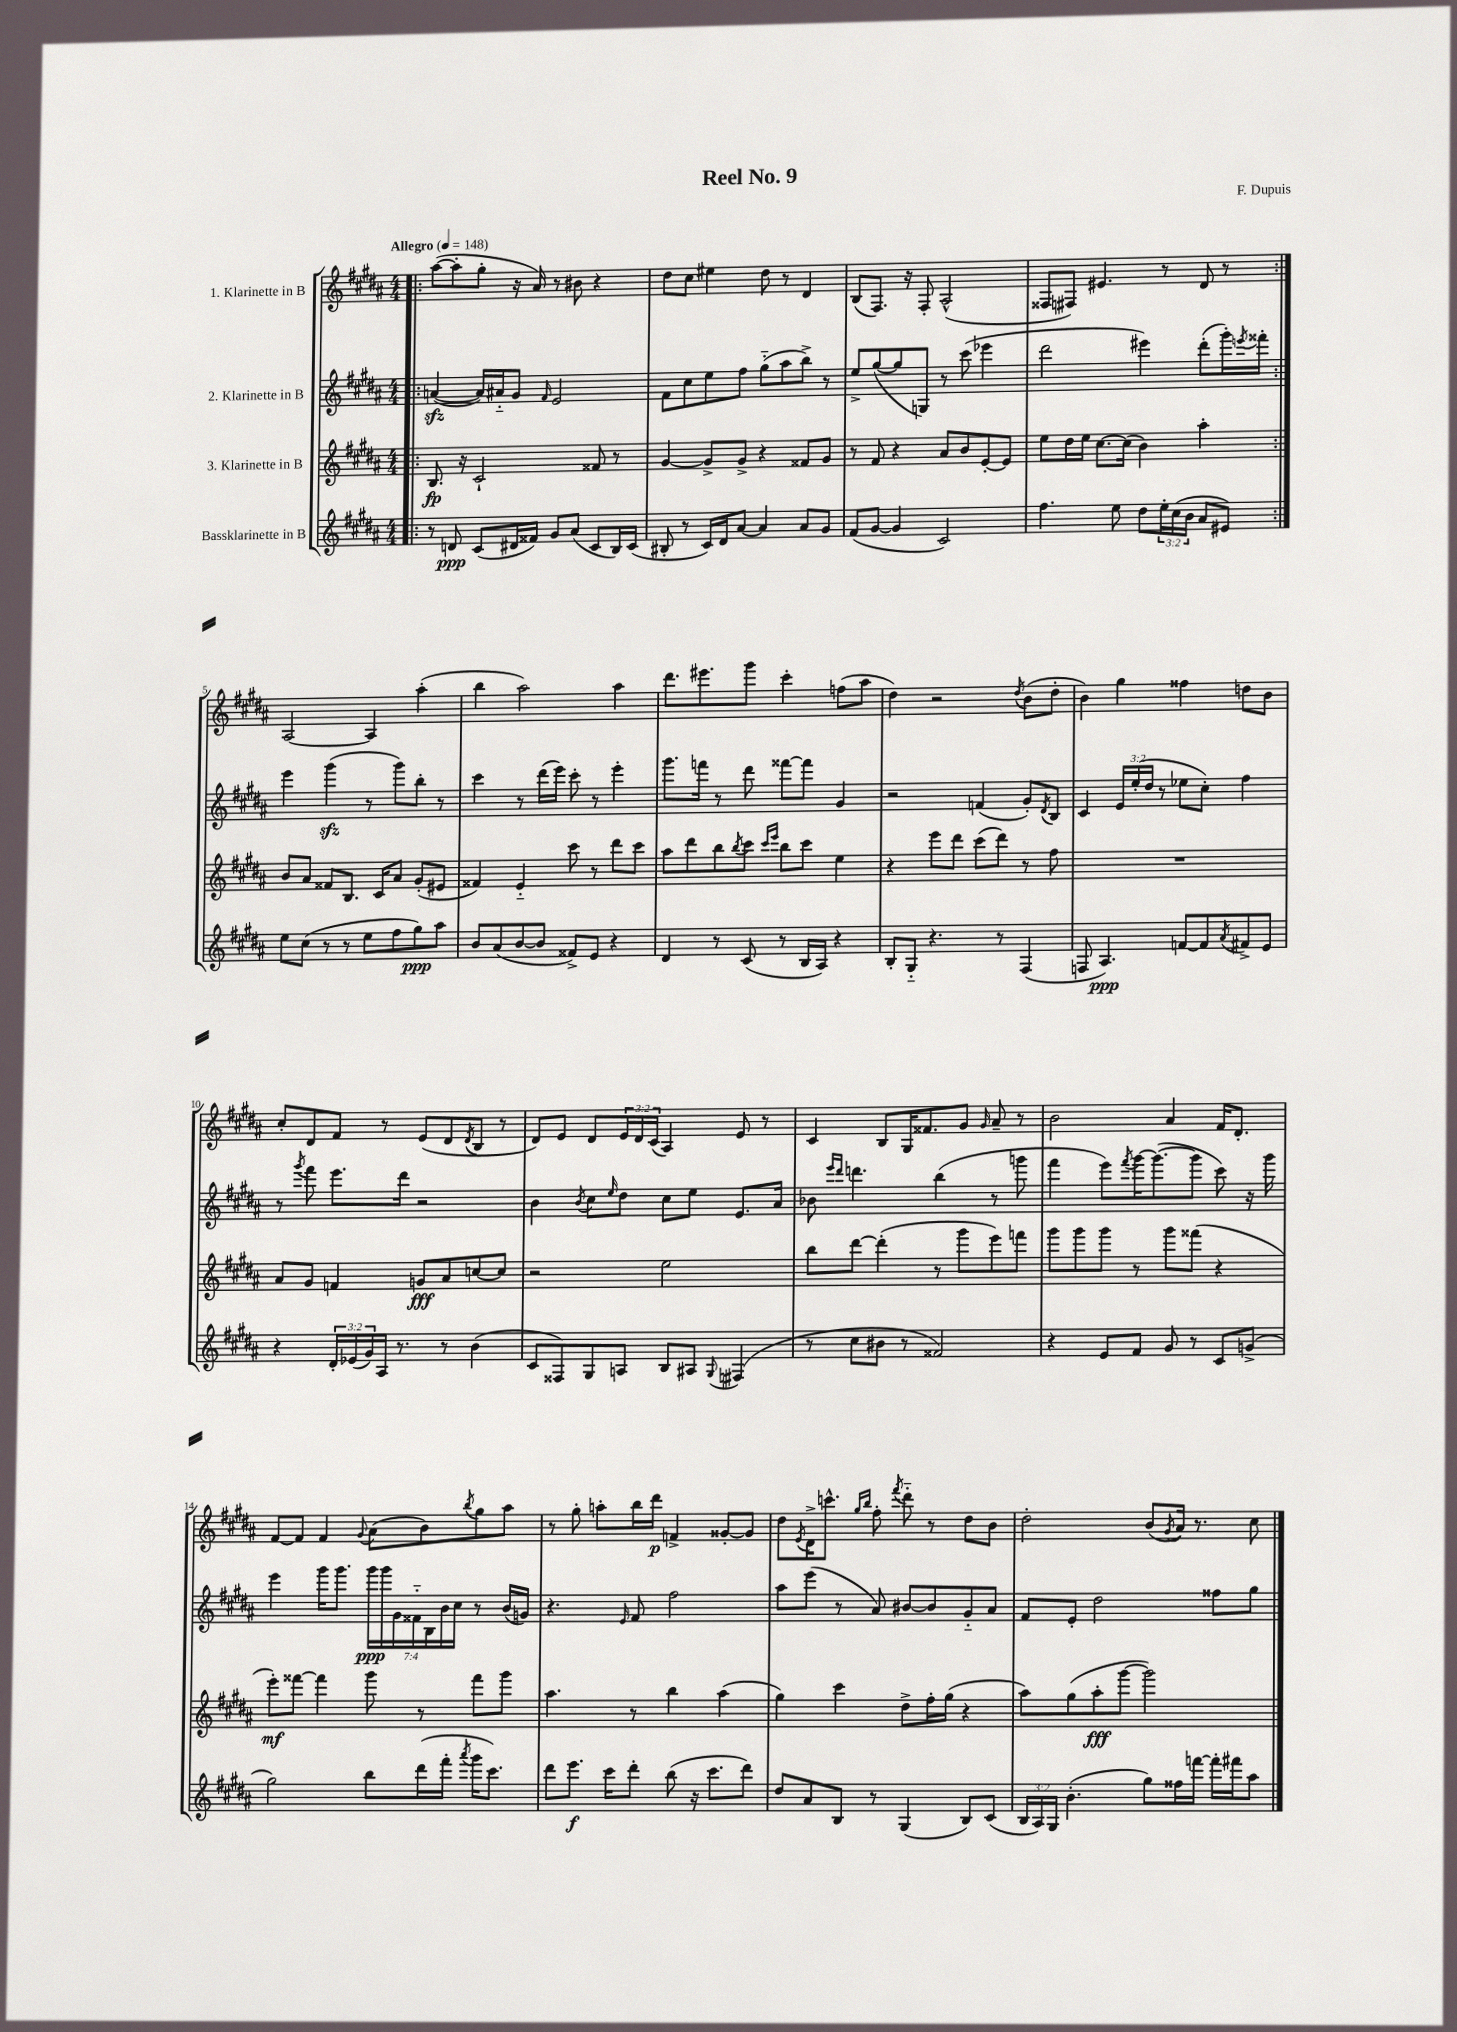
\header { title = "Reel No. 9" composer = "F. Dupuis" }
<<
\new StaffGroup <<
\new Staff = "s0" \with { instrumentName = "1. Klarinette in B" } {
    \clef treble \key b \major \numericTimeSignature \time 4/4 \override Staff.TupletNumber.text = #tuplet-number::calc-fraction-text \tempo "Allegro" 4 = 148
    \repeat volta 2 { \bar ".|:" ais''8~( ais''8-. gis''8-. r16 ais'16) r8 bis'8 r4 |
    dis''8 cis''8 eis''4 dis''8 r8 dis'4 |
    b8( fis8.) r16 fis8-. ais2-^( |
    fisis8 fis8) eis'4. r8 dis'8 r8 | }
    ais2~ ais4 ais''4-.( |
    b''4 ais''2) ais''4 |
    dis'''8. eis'''8. gis'''8 cis'''4-. f''8( ais''8 |
    dis''4) r2 \acciaccatura { dis''8 } b'8( dis''8-. |
    b'4) gis''4 fisis''4 d''8 b'8 |
    cis''8-. dis'8 fis'8 r8 e'8( dis'8 \acciaccatura { dis'8 } b8 r8 |
    dis'8) e'8 dis'8 \tuplet 3/2 { e'16 dis'16 cis'16( } ais4) e'8 r8 |
    cis'4 b8 gis16 fisis'8. gis'8 \grace { gis'16 } ais'8-- r8 |
    b'2 ais'4 fis'16 dis'8.-. |
    fis'8~ fis'8 fis'4 \appoggiatura { gis'8 } ais'8( b'8) \acciaccatura { b''8 } gis''8 ais''8 |
    r8 gis''8-. a''8-. b''16 dis'''16\p f'4-> gisis'8~-. gisis'8 |
    dis''8 \acciaccatura { e'8 } dis'16-> c'''8.-^ \grace { gis''16 b''16 } fis''8-. \acciaccatura { fis'''8 } dis'''8-_ r8 dis''8 b'8 |
    dis''2-. b'8( \acciaccatura { gis'8 } ais'16) r8. cis''8 \bar "|." |
}
\new Staff = "s1" \with { instrumentName = "2. Klarinette in B" } {
    \clef treble \key b \major \numericTimeSignature \time 4/4 \override Staff.TupletNumber.text = #tuplet-number::calc-fraction-text
    \repeat volta 2 { \bar ".|:" a'4~\sfz( a'16) ais'16-_ gis'8 \grace { fis'16 } e'2 |
    fis'8 cis''8 e''8 fis''8 gis''8-_( ais''8 b''8->) r8 |
    e''8-> gis''8~( gis''8 g8) r8 cis'''8( ees'''4 |
    dis'''2 eis'''4) dis'''8-.( gis'''16-.) \acciaccatura { e'''8 } fisis'''16-. | }
    e'''4 gis'''4\sfz( r8 gis'''8) b''8-. r8 |
    cis'''4 r8 dis'''16( e'''16) cis'''8-. r8 e'''4-. |
    gis'''8. f'''16 r8 dis'''8 fisis'''8~ fisis'''8 gis'4 |
    r2 f'4( gis'8-.) \acciaccatura { dis'8 } b8 |
    cis'4 \tuplet 3/2 { e'16 e''16-.( dis''16 } r8 ees''8 cis''8-.) fis''4 |
    r8 \acciaccatura { gis'''8 } fis'''8 e'''8. dis'''16 r2 |
    b'4 \acciaccatura { b'8 } cis''8 \grace { e''16 } dis''8 cis''8 e''8 e'8. ais'16 |
    bes'8 \grace { e'''16 dis'''16 } d'''4. b''4( r8 g'''8 |
    fis'''4 e'''8) \acciaccatura { fis'''8 } gis'''16~ gis'''8.~( gis'''8 cis'''8) r16 gis'''16 |
    e'''4 gis'''16 gis'''8. \tuplet 7/4 { gis'''16\ppp gis'''16 gis'16 fisis'16-_ b16 b'16 cis''16 } r8 b'16( g'16) |
    r4. \grace { e'16 } fis'8 fis''2 |
    ais''8 e'''8( r8 ais'8) bis'8~ bis'8 gis'8-_ ais'8 |
    fis'8 e'8-. dis''2 fisis''8 gis''8 \bar "|." |
}
\new Staff = "s2" \with { instrumentName = "3. Klarinette in B" } {
    \clef treble \key b \major \numericTimeSignature \time 4/4
    \repeat volta 2 { \bar ".|:" b8.\fp r16 cis'2-! fisis'8 r8 |
    gis'4~ gis'8-> gis'8-> r4 fisis'8 gis'8 |
    r8 fis'8 r4 ais'8 b'8 e'8~-. e'8 |
    e''8 dis''16 e''16 cis''8.~ cis''16( b'4) ais''4-. | }
    b'8 ais'8 fisis'8 b8. cis'16 ais'8 gis'8-.( eis'8 |
    fisis'4) e'4-_ cis'''8 r8 dis'''8 cis'''8 |
    ais''8 dis'''8 b''8 \acciaccatura { b''8 } cis'''8 \grace { cis'''16 e'''16 } b''8 cis'''8 e''4 |
    r4 e'''8 dis'''8 cis'''8( dis'''8) r8 fis''8 |
    R1 |
    ais'8 gis'8 f'4 g'8\fff ais'8 c''8~ c''8 |
    r2 e''2 |
    b''8 dis'''8~ dis'''4-.( r8 gis'''8 e'''8) f'''8 |
    gis'''8 gis'''8 gis'''8 r8 gis'''8 fisis'''8( r4 |
    e'''8-.\mf) fisis'''8~ fisis'''4 gis'''8 r8 fisis'''8 gis'''8 |
    ais''4. r8 b''4 ais''4( |
    gis''4) cis'''4 dis''8-> fis''16-. gis''16( r4 |
    ais''8) gis''8( ais''8-.\fff gis'''8~ gis'''2) \bar "|." |
}
\new Staff = "s3" \with { instrumentName = "Bassklarinette in B" } {
    \clef treble \key b \major \numericTimeSignature \time 4/4 \override Staff.TupletNumber.text = #tuplet-number::calc-fraction-text
    \repeat volta 2 { \bar ".|:" r8 d'8\ppp cis'8( dis'16 fisis'16) gis'8 ais'8( cis'8 b16) cis'16( |
    bis8-. r8 cis'16) dis'16 ais'8~ ais'4 ais'8 gis'8 |
    fis'8( gis'8~ gis'4 cis'2) |
    fis''4. e''8 dis''8 \tuplet 3/2 { e''16-. cis''16( b'16 } ais'8 eis'8) | }
    e''8 cis''8( r8 r8 e''8 fis''8 gis''8\ppp) ais''8 |
    b'8 ais'8( b'8~ b'8 fisis'8->) e'8 r4 |
    dis'4 r8 cis'8( r8 b16 ais16) r4 |
    b8-. gis8-_ r4. r8 fis4( |
    f8 ais4.\ppp) f'8~ f'8 \acciaccatura { ais'8 } fis'8-> e'8 |
    r4 \tuplet 3/2 { dis'16-. ees'16( gis'16) } ais16 r8. r8 b'4( |
    cis'8 fisis8) gis8 a8 b8 ais8 \appoggiatura { gis8 } fis4( |
    r8 cis''8 bis'8 r8 fisis'2) |
    r4 e'8 fis'8 gis'8 r8 cis'8 g'8->( |
    gis''2) b''8 dis'''16( fis'''16-. \acciaccatura { ais'''8 } gis'''16 cis'''8.) |
    dis'''8 e'''8.\f cis'''16 dis'''8-. b''8( r16 cis'''8. dis'''8) |
    dis''8 ais'8 b8 r8 gis4( b8) cis'8( |
    \tuplet 3/2 { b16 ais16) gis16 } b'4.-.( gis''8) fisis''16 f'''16~ f'''16-. fis'''16 ais''8 \bar "|." |
}
>>
>>
